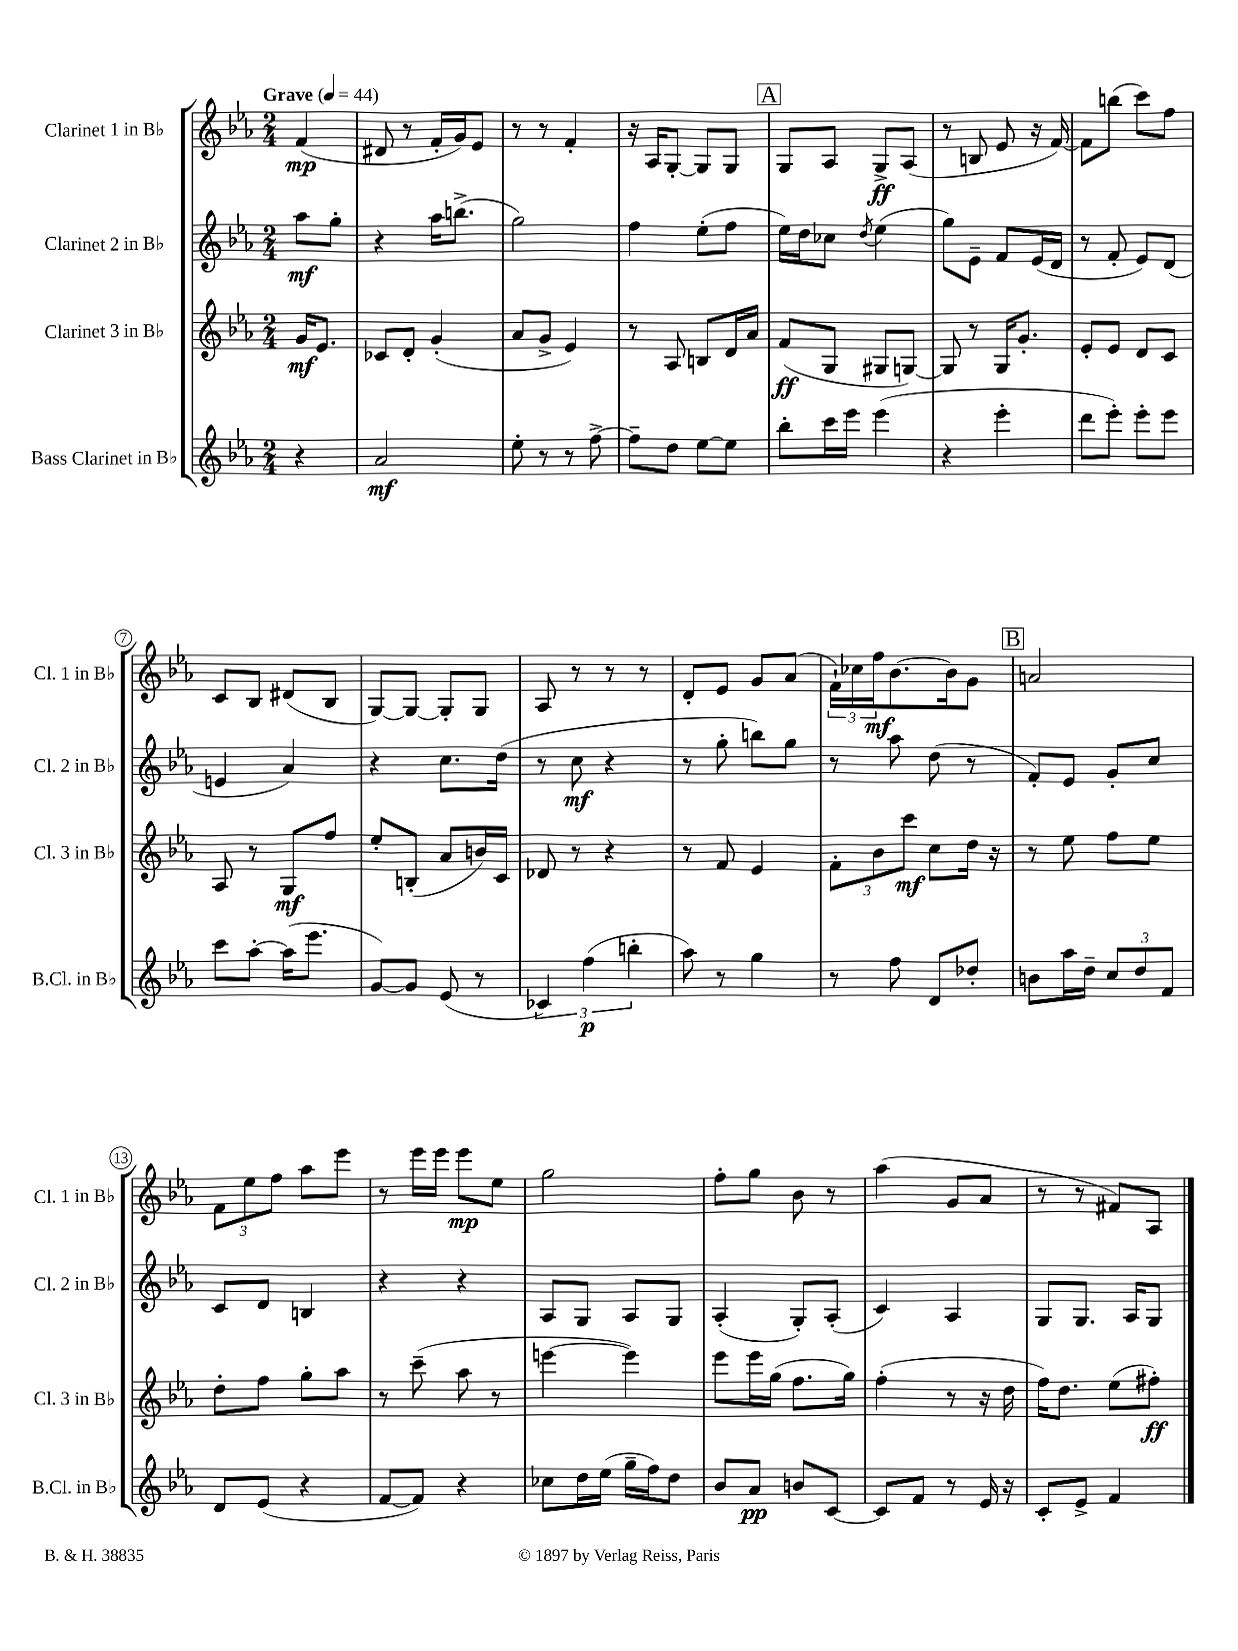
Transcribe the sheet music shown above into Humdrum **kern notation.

**kern	**kern	**kern	**kern
*staff4	*staff3	*staff2	*staff1
*clefG2	*clefG2	*clefG2	*clefG2
*k[b-e-a-]	*k[b-e-a-]	*k[b-e-a-]	*k[b-e-a-]
*M2/4	*M2/4	*M2/4	*M2/4
*MM44	*MM44	*MM44	*MM44
4r	16g	8aa-	(4f
.	8.e-	.	.
.	.	8gg'	.
=	=	=	=
2a-	8c-	4r	8d#
.	8d'	.	8r
.	(4g'	16aa-	16f'
.	.	(8.bb^	16g)
.	.	.	8e-
=	=	=	=
8ee-'	8a-	2gg)	8r
8r	8g^	.	8r
8r	4e-)	.	4f'
[8ff^	.	.	.
=	=	=	=
8ff~]	8r	4ff	16r
.	.	.	16A-
8dd	8A-	.	[8G'
[8ee-	8B	(8ee-'	8G]
8ee-]	16d	8ff	8G
.	16a-	.	.
=	=	=	=
8bb-'	(8f	16ee-)	8G
.	.	16dd	.
16ccc	8G	8cc-	8A-
16eee-	.	.	.
.	.	8qdd	.
(4eee-	8G#	(4ee-	8G^
.	[8G)	.	(8A-
=	=	=	=
4r	8G]	8gg)	8r
.	8r	8e-~	8B
4eee-'	16G	8f	8e-
.	8.g'	.	.
.	.	(16e-	16r
.	.	16d	[16f)
=	=	=	=
8ddd	8e-'	8r	8f]
8eee-')	8e-	8f'	(8bb
8eee-'	8d	8e-)	8ccc)
8eee-	8c	(8d	8ff
=	=	=	=
8ccc	8A-	4e	8c
[8aa-'	8r	.	8B-
(16aa-]	8G	4a-)	(8d#
8.eee-	.	.	.
.	8ff	.	8B-
=	=	=	=
[8g)	8ee-'	4r	[8G)
8g]	(8B'	.	8G_
(8e-	8a-	8.cc	8G']
8r	16b)	.	8G
.	16c	(16dd	.
=	=	=	=
6c-)	8d-	8r	8A-
.	8r	8cc	8r
(6ff	.	.	.
.	4r	4r	8r
6bb'	.	.	.
.	.	.	8r
=	=	=	=
8aa-)	8r	8r	8d'
8r	8f	8gg'	8e-
4gg	4e-	8bb)	8g
.	.	8gg	(8a-
=	=	=	=
8r	12f'	8r	24f`)
.	.	.	24cc-
.	12b-	.	24ff
8ff	.	8aa-	[8.b-
.	12ccc	.	.
8d	8cc	(8dd	.
.	.	.	16b-]
8dd-'	16dd	8r	8g
.	16r	.	.
=	=	=	=
8b	8r	8f')	2a
16aa-	8ee-	8e-	.
16dd~	.	.	.
12cc	8ff	8g'	.
12dd	.	.	.
.	8ee-	8cc	.
12f	.	.	.
=	=	=	=
8d	8dd'	8c	12f
.	.	.	12ee-
(8e-	8ff	8d	.
.	.	.	12ff
4r	8gg'	4B	8aa-
.	8aa-	.	8eee-
=	=	=	=
[8f	8r	4r	8r
8f])	(8ccc~	.	16eee-
.	.	.	16eee-
4r	8aa-	4r	8eee-
.	8r	.	8ee-
=	=	=	=
8cc-	[4eee	8A-	2gg
16dd	.	8G	.
(16ee-	.	.	.
16gg~	4eee])	8A-	.
16ff)	.	.	.
8dd	.	8G	.
=	=	=	=
8b-	8eee-	(4A-'	8ff'
8a-	16eee-	.	8gg
.	(16gg	.	.
8b	8.ff	8G')	8b-
[8c	.	(8A-'	8r
.	16gg)	.	.
=	=	=	=
8c]	(4ff'	4c)	(4aa-
8f	.	.	.
8r	8r	4A-	8g
16e-	16r	.	8a-
16r	16dd	.	.
=	=	=	=
8c'	16ff)	8G	8r
.	8.dd	.	.
8e-^	.	8.G	8r
4f	(8ee-	.	8f#)
.	.	16A-	.
.	8ff#')	8G	8A-
==	==	==	==
*-	*-	*-	*-
